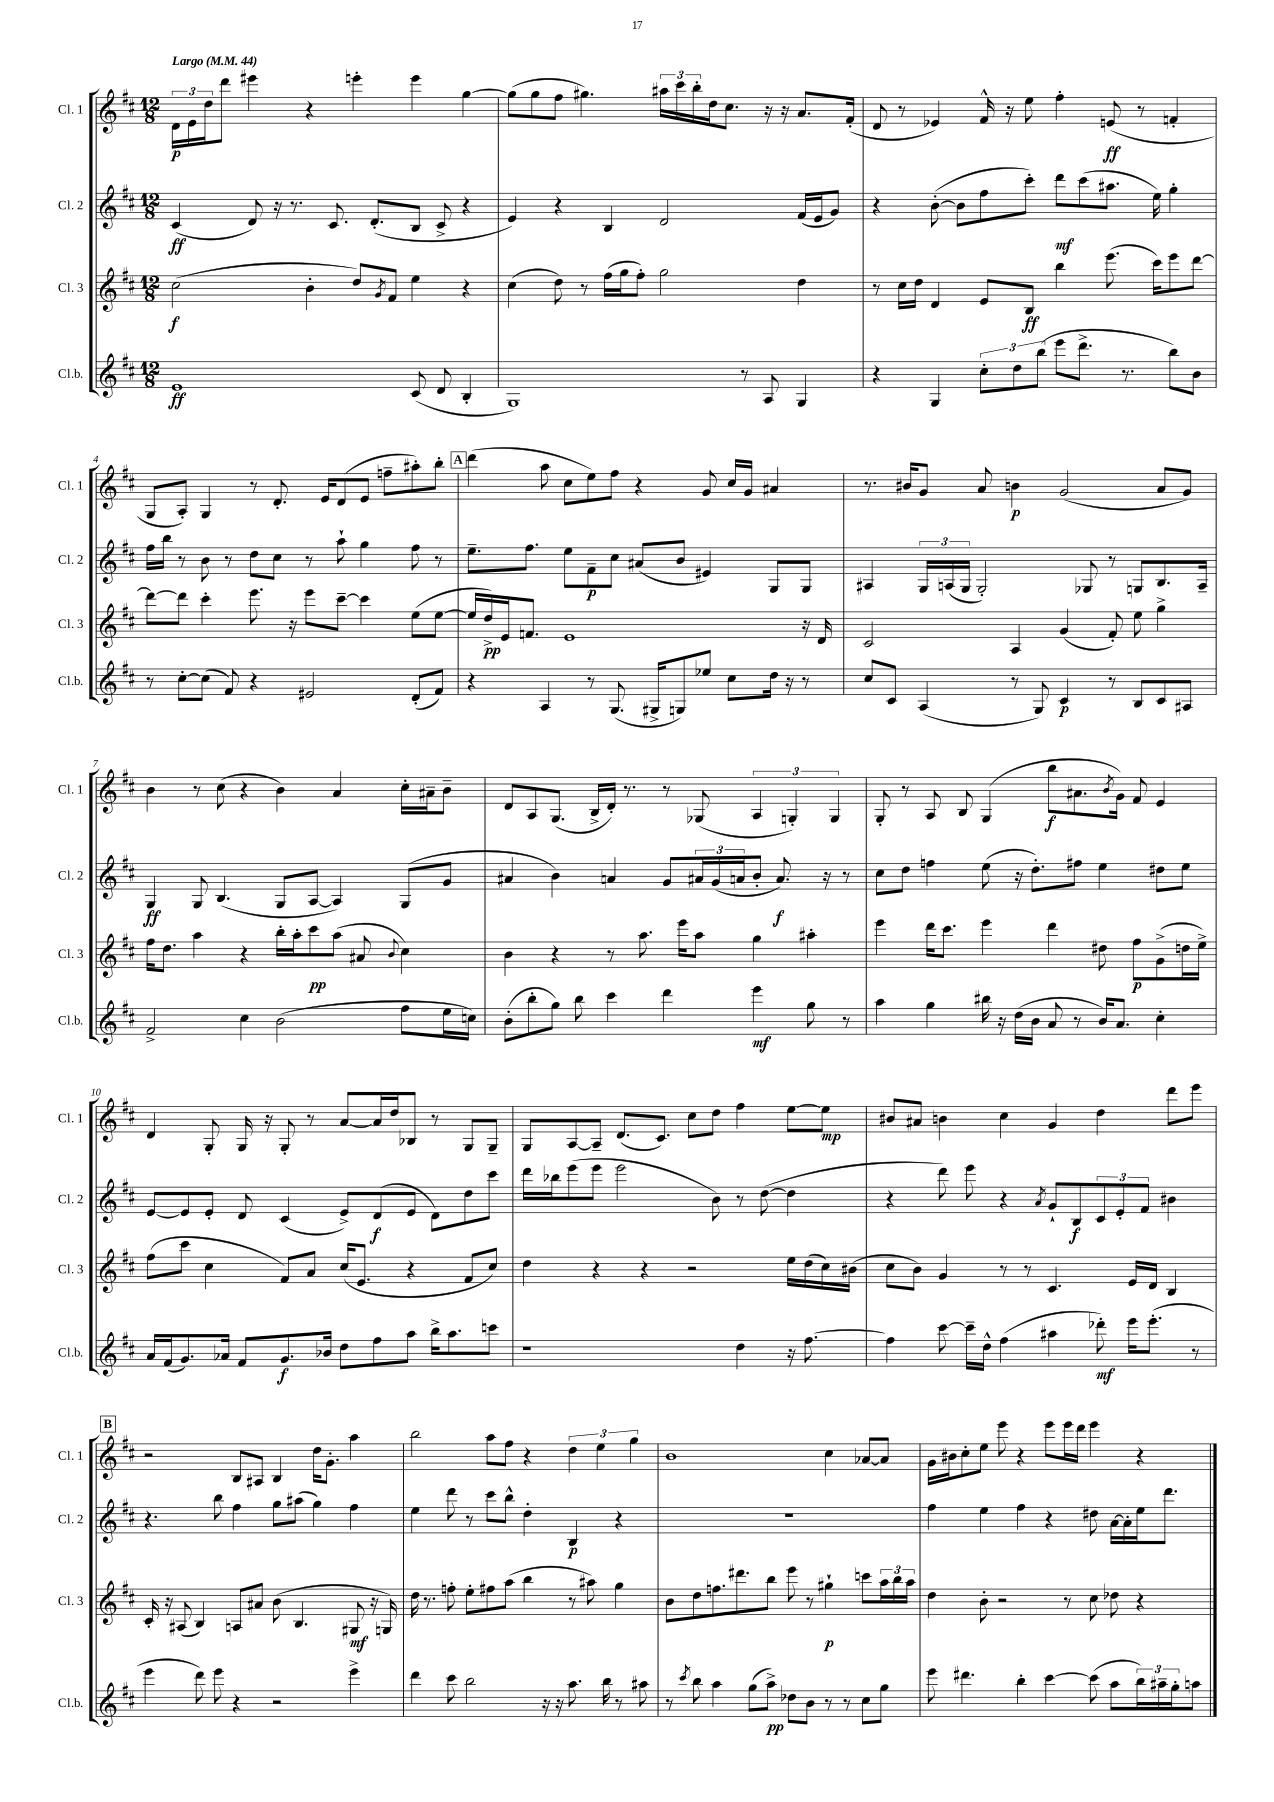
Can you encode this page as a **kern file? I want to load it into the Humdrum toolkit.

**kern	**dynam	**kern	**dynam	**kern	**dynam	**kern	**dynam
*part4	*part4	*part3	*part3	*part2	*part2	*part1	*part1
*staff4	*staff4	*staff3	*staff3	*staff2	*staff2	*staff1	*staff1
*I"Cl.b.	*	*I"Cl. 3	*	*I"Cl. 2	*	*I"Cl. 1	*
*I'Cl.b.	*	*I'Cl. 3	*	*I'Cl. 2	*	*I'Cl. 1	*
*clefG2	*	*clefG2	*	*clefG2	*	*clefG2	*
*k[f#c#]	*	*k[f#c#]	*	*k[f#c#]	*	*k[f#c#]	*
*M12/8	*	*M12/8	*	*M12/8	*	*M12/8	*
*MM44	*	*MM44	*	*MM44	*	*MM44	*
=1	=1	=1	=1	=1	=1	=1	=1
!	!	!	!	!	!	!LO:TX:a:B:t=Largo	!
1e	ff	(2cc#\	f	(4c#/	ff	24d\LL	p
.	.	.	.	.	.	24e\	.
.	.	.	.	.	.	24dd\J	.
.	.	.	.	.	.	8ddd\J	.
.	.	.	.	8d/)	.	4eee#X\	.
.	.	.	.	16r	.	.	.
.	.	.	.	8.r	.	.	.
.	.	4b'\	.	.	.	4r	.
.	.	.	.	8.c#/	.	.	.
.	.	8dd/L)	.	.	.	4eeen'\	.
.	.	.	.	(8.d'/L	.	.	.
.	.	8qg/	.	.	.	.	.
.	.	8f#/J	.	.	.	.	.
(8c#/	.	4ee\	.	8B/J	.	4eee\	.
8d/	.	.	.	8c#^/	.	.	.
4B'/	.	4r	.	4r	.	[4gg\	.
=2	=2	=2	=2	=2	=2	=2	=2
1G)	.	(4cc#\	.	4e/)	.	(8gg\L]	.
.	.	.	.	.	.	8gg\	.
.	.	8dd\)	.	4r	.	8ff#\J	.
.	.	8r	.	.	.	4.gg#X\)	.
.	.	(16ff#\LL	.	4B/	.	.	.
.	.	16gg\J	.	.	.	.	.
.	.	8ff#'\J)	.	.	.	.	.
.	.	2gg\	.	2d/	.	24aa#X\LL	.
.	.	.	.	.	.	24ccc#\	.
.	.	.	.	.	.	24bb'\	.
.	.	.	.	.	.	16dd\J	.
.	.	.	.	.	.	8.cc#\J	.
8r	.	.	.	.	.	.	.
8A/	.	.	.	.	.	16r	.
.	.	.	.	.	.	16r	.
4G/	.	4dd\	.	(16f#/LL	.	8.a/L	.
.	.	.	.	16e/J	.	.	.
.	.	.	.	8g/J)	.	.	.
.	.	.	.	.	.	(16f#'/Jk	.
=3	=3	=3	=3	=3	=3	=3	=3
4r	.	8r	.	4r	.	8d/	.
.	.	16cc#\LL	.	.	.	8r	.
.	.	16dd\JJ	.	.	.	.	.
4G/	.	4d/	.	([8b'\	.	4e-X/)	.
.	.	.	.	8b\L]	.	.	.
12cc#'\L	.	8e/L	.	8ff#\	.	16f#^^/	.
.	.	.	.	.	.	16r	.
12dd\	.	.	.	.	.	.	.
.	.	8B/J	ff	8ccc#'\J)	.	8ee\	.
(12bb\J	.	.	.	.	.	.	.
8eee\L	.	4bb\	.	8ddd\L	mf	4ff#'\	.
8.ddd^\J	.	.	.	(8ccc#\	.	.	.
.	.	(8.eee\	.	8.aa#X\J	.	(8en/	ff
8.r	.	.	.	.	.	.	.
.	.	.	.	.	.	8r	.
.	.	16ccc#\KL)	.	16ee\)	.	.	.
8bb\L)	.	8eee\	.	4gg'\	.	4fn'/	.
8b\J	.	[8ddd\J	.	.	.	.	.
!!LO:LB:g=z
=4	=4	=4	=4	=4	=4	=4	=4
8r	.	8ddd\L_	.	16ff#\LL	.	8G/L	.
.	.	.	.	16bb\JJ	.	.	.
[8cc#'\L	.	8ddd\J]	.	8r	.	8A'/J)	.
(8cc#\J]	.	4ccc#'\	.	8b\	.	4G/	.
8f#/)	.	.	.	8r	.	.	.
4r	.	8.eee\	.	8dd\L	.	8r	.
.	.	.	.	8cc#\J	.	8.d'/	.
.	.	16r	.	.	.	.	.
2e#X/	.	8eee\L	.	8r	.	.	.
.	.	.	.	.	.	16e/KL	.
.	.	[8ccc#~\J	.	8aa`\	.	(8d/	.
.	.	4ccc#\]	.	4gg\	.	8e/J	.
.	.	.	.	.	.	8ffn~\L	.
(8d'/L	.	(8ee\L	.	8ff#\	.	8aa#X'\)	.
8f#/J)	.	[8ee\J	.	8r	.	8bb'\J	.
!!LO:REH:place=s1:t=A
=5	=5	=5	=5	=5	=5	=5	=5
4r	.	16ee/LL]	.	8.ee~\L	.	(4ddd\	.
.	.	16dd^/)	pp	.	.	.	.
.	.	16e/J	.	.	.	.	.
.	.	8.fn/J	.	8.ff#\J	.	.	.
4A/	.	.	.	.	.	8aa\	.
.	.	1e	.	8ee\L	.	8cc#\L	.
8r	.	.	.	8f#~\	p	8ee\)	.
(8.G/	.	.	.	8cc#\J	.	8ff#\J	.
.	.	.	.	(8a#X/L	.	4r	.
16G#X^/KL	.	.	.	.	.	.	.
8Gn/)	.	.	.	8b/J	.	.	.
8ee-X/J	.	.	.	4e#X/)	.	8g/	.
8cc#\L	.	.	.	.	.	16cc#/LL	.
.	.	.	.	.	.	16g/JJ	.
16dd\Jk	.	.	.	8G/L	.	4a#X/	.
16r	.	.	.	.	.	.	.
8r	.	16r	.	8G/J	.	.	.
.	.	16d/	.	.	.	.	.
=6	=6	=6	=6	=6	=6	=6	=6
8cc#/L	.	2c#/	.	4A#X/	.	8.r	.
8c#/J	.	.	.	.	.	.	.
.	.	.	.	.	.	16b#X/KL	.
(4A/	.	.	.	24G/LL	.	8g/J	.
.	.	.	.	(24An/	.	.	.
.	.	.	.	24G/JJ	.	.	.
.	.	.	.	2G'/)	.	8a/	.
8r	.	4A/	.	.	.	4bn\	p
8G/)	.	.	.	.	.	.	.
4c#/	p	(4g/	.	.	.	(2g/	.
.	.	.	.	8G-X/	.	.	.
8r	.	8f#'/)	.	8r	.	.	.
8B/L	.	8ee\	.	8Gn/L	.	.	.
8c#/	.	4gg^\	.	8.B/	.	8a/L	.
8A#X/J	.	.	.	.	.	8g/J)	.
.	.	.	.	16A~/Jk	.	.	.
!!LO:LB:g=z
=7	=7	=7	=7	=7	=7	=7	=7
2f#^/	.	16ff#\KL	.	4G/	ff	4b\	.
.	.	8.dd\J	.	.	.	.	.
.	.	4aa\	.	8G/	.	8r	.
.	.	.	.	(4.B/	.	(8cc#\	.
4cc#\	.	4r	.	.	.	4r	.
(2b\	.	16bb'\LL	.	8G/L	.	4b\)	.
.	.	16aa'\J	.	.	.	.	.
.	.	8ccc#\	pp	[8A/J	.	.	.
.	.	(8aa\J	.	4A/])	.	4a/	.
.	.	8a#X/	.	.	.	.	.
.	.	8qqb/	.	.	.	.	.
8ff#\L	.	4cc#\)	.	(8G/L	.	16cc#'\LL	.
.	.	.	.	.	.	16a#X~\J	.
16ee\L	.	.	.	8g/J	.	8b~\J	.
16ccn\JJ)	.	.	.	.	.	.	.
=8	=8	=8	=8	=8	=8	=8	=8
(8b'\L	.	4b\	.	4a#X/	.	8d/L	.
8bb'\	.	.	.	.	.	8A/	.
8gg\J)	.	4r	.	4b\)	.	(8.G/J	.
8bb\	.	.	.	.	.	.	.
.	.	.	.	.	.	16B^/LL	.
4ccc#\	.	8r	.	4an/	.	16d'/JJ)	.
.	.	.	.	.	.	8.r	.
.	.	8.aa\	.	.	.	.	.
4ddd\	.	.	.	8g/L	.	8r	.
.	.	16eee\KL	.	.	.	.	.
.	.	8aa\J	.	24a#X/L	.	(8G-X/	.
.	.	.	.	(24g/	.	.	.
.	.	.	.	24an/J	.	.	.
4eee\	mf	4gg\	.	8b'/J	.	6A/	.
.	.	.	.	8.a/)	f	.	.
.	.	.	.	.	.	6Gn'/)	.
8gg\	.	4aa#X'\	.	.	.	.	.
.	.	.	.	16r	.	.	.
.	.	.	.	.	.	6G/	.
8r	.	.	.	8r	.	.	.
=9	=9	=9	=9	=9	=9	=9	=9
4aa\	.	4eee\	.	8cc#\L	.	8G'/	.
.	.	.	.	8dd\J	.	8r	.
4gg\	.	16ddd\KL	.	4ffn\	.	8A/	.
.	.	8.ccc#\J	.	.	.	.	.
.	.	.	.	.	.	8B/	.
16bb#X\	.	4eee\	.	(8ee\	.	(4G/	.
16r	.	.	.	.	.	.	.
(16dd\LL	.	.	.	16r	.	.	.
16b\JJ	.	.	.	8.dd'\L)	.	.	.
8a/	.	4ddd\	.	.	.	8bb\L	f
8r	.	.	.	8ff#X\J	.	8.a#X\	.
16b/KL)	.	8dd#X\	.	4ee\	.	.	.
.	.	.	.	.	.	8qb/	.
8.a/J	.	.	.	.	.	16g\Jk)	.
.	.	8ff#\L	p	.	.	8f#/	.
4cc#'\	.	(8g^\	.	8dd#X\L	.	4e/	.
.	.	16ddn\L	.	8ee\J	.	.	.
.	.	16ee^\JJ)	.	.	.	.	.
!!LO:LB:g=z
=10	=10	=10	=10	=10	=10	=10	=10
16a/LL	.	(8ff#\L	.	[8e/L	.	4d/	.
(16f#/J	.	.	.	.	.	.	.
8.g/)	.	8ccc#\J	.	8e/]	.	.	.
.	.	4cc#\	.	8e'/J	.	8G'/	.
16a-X/Jk	.	.	.	.	.	.	.
8f#/L	.	.	.	8d/	.	16G/	.
.	.	.	.	.	.	16r	.
8.g/	f	8f#/L)	.	(4c#/	.	8G'/	.
.	.	8a/J	.	.	.	8r	.
16b-X/Jk	.	.	.	.	.	.	.
8dd\L	.	(16cc#/KL	.	8e^/L)	.	[8a/L	.
.	.	8.e/J	.	.	.	.	.
8ff#\	.	.	.	(8d/	f	16a/L]	.
.	.	.	.	.	.	16dd/J	.
8aa\J	.	4r	.	8e/J	.	8B-X/J	.
16bb^\KL	.	.	.	8d\L)	.	8r	.
8.aa\	.	.	.	.	.	.	.
.	.	8f#/L	.	8dd\	.	8G/L	.
8cccn\J	.	8cc#/J)	.	8ccc#\J	.	8G~/J	.
=11	=11	=11	=11	=11	=11	=11	=11
1r	.	4dd\	.	16ddd\LL	.	8G/L	.
.	.	.	.	16bb-X\J	.	.	.
.	.	.	.	(8eee\	.	[8A/	.
.	.	4r	.	8eee\J	.	8A~/J]	.
.	.	.	.	2eee\	.	(8.d/L	.
.	.	4r	.	.	.	.	.
.	.	.	.	.	.	8.c#/J)	.
.	.	2r	.	.	.	8cc#\L	.
.	.	.	.	8b\)	.	8dd\J	.
4dd\	.	.	.	8r	.	4ff#\	.
.	.	.	.	([8dd\	.	.	.
16r	.	16ee\LL	.	4dd\]	.	[8ee\L	.
[8.ff#\	.	(16dd\	.	.	.	.	.
.	.	16cc#\)	.	.	.	8ee\J]	mp
.	.	(16b#X\JJ	.	.	.	.	.
=12	=12	=12	=12	=12	=12	=12	=12
4ff#\]	.	8cc#\L	.	4r	.	8b#X/L	.
.	.	8b\J)	.	.	.	8a#X/J	.
[8ccc#\	.	4g/	.	8ddd\)	.	4bn\	.
16ccc#~\LL]	.	.	.	8eee\	.	.	.
16dd^^\JJ	.	.	.	.	.	.	.
(4ff#\	.	8r	.	4r	.	4cc#\	.
.	.	8r	.	.	.	.	.
.	.	.	.	8qa/	.	.	.
4aa#X\	.	4.c#/	.	8g`/L	.	4g/	.
.	.	.	.	8B/	f	.	.
8ddd-X'\)	mf	.	.	12c#/	.	4dd\	.
.	.	.	.	12e'/	.	.	.
16eee\KL	.	16e/LL	.	.	.	.	.
.	.	.	.	12f#/J	.	.	.
(8.eee'\J	.	16d/JJ	.	.	.	.	.
.	.	4B/	.	4b#X\	.	8ddd\L	.
8r	.	.	.	.	.	8eee\J	.
!!LO:LB:g=z
!!LO:REH:place=s1:t=B
=13	=13	=13	=13	=13	=13	=13	=13
4eee\	.	16c#'/	.	4.r	.	2r	.
.	.	16r	.	.	.	.	.
.	.	(8A#X/	.	.	.	.	.
8ddd\)	.	4B/)	.	.	.	.	.
8eee\	.	.	.	8bb\	.	.	.
4r	.	8An/L	.	4ff#\	.	8B/L	.
.	.	8a#X/J	.	.	.	8A#X/J	.
2r	.	(8b\	.	8gg\L	.	4B/	.
.	.	4.B/	.	(8aa#X\J	.	.	.
.	.	.	.	4gg\)	.	16dd\KL	.
.	.	.	.	.	.	8.g'\J	.
4eee^\	.	8G#X/	mf	4ff#\	.	4aa\	.
.	.	16r	.	.	.	.	.
.	.	16Gn/)	.	.	.	.	.
=14	=14	=14	=14	=14	=14	=14	=14
4ddd\	.	16dd\	.	4ee\	.	2bb\	.
.	.	8.r	.	.	.	.	.
8ccc#\	.	8ffn'\	.	8ddd\	.	.	.
2bb\	.	8ee'\L	.	8r	.	.	.
.	.	8ff#X\	.	8ccc#\L	.	8aa\L	.
.	.	(8aa\J	.	8bb^^\J	.	8ff#\J	.
.	.	4bb\	.	4dd'\	.	4r	.
16r	.	.	.	.	.	.	.
16r	.	.	.	.	.	.	.
8.aa\	.	8r	.	4B/	p	6dd\	.
.	.	8aa#X\)	.	.	.	.	.
.	.	.	.	.	.	6ee\	.
16bb\	.	.	.	.	.	.	.
8r	.	4gg\	.	4r	.	.	.
.	.	.	.	.	.	6gg\	.
8aa#X\	.	.	.	.	.	.	.
=15	=15	=15	=15	=15	=15	=15	=15
8r	.	8b\L	.	1.r	.	1b	.
8qccc#/	.	.	.	.	.	.	.
8bb\	.	8dd\	.	.	.	.	.
4aa\	.	8.ffn\	.	.	.	.	.
.	.	8.ddd#X\	.	.	.	.	.
(8gg\L	.	.	.	.	.	.	.
8aa^\J)	pp	8bb\J	.	.	.	.	.
8dd-X\L	.	8eee\	.	.	.	.	.
8b\J	.	8r	.	.	.	.	.
8r	.	4gg#X`\	p	.	.	4cc#\	.
8r	.	.	.	.	.	.	.
8cc#\L	.	8cccn\L	.	.	.	[8a-X/L	.
8gg\J	.	24aa\L	.	.	.	8a-/J]	.
.	.	24bb\	.	.	.	.	.
.	.	24aa\JJ	.	.	.	.	.
=16	=16	=16	=16	=16	=16	=16	=16
8eee\	.	4dd\	.	4ff#\	.	16g\LL	.
.	.	.	.	.	.	16b#X\J	.
4.ddd#X\	.	.	.	.	.	8cc#'\	.
.	.	8b'\	.	4ee\	.	8ee\J	.
.	.	2r	.	.	.	8eee\	.
4bb'\	.	.	.	4ff#\	.	4r	.
[4ccc#\	.	.	.	4r	.	8eee\L	.
.	.	8r	.	.	.	16eee\L	.
.	.	.	.	.	.	16ddd\JJ	.
(8ccc#\]	.	8cc#\	.	8dd#X\	.	4eee\	.
8aa\L	.	8dd-X\	.	[16a\LL	.	.	.
.	.	.	.	16a'\]	.	.	.
24bb\L)	.	4r	.	16ee\J	.	4r	.
24aa#X~\	.	.	.	.	.	.	.
.	.	.	.	8.ddd\J	.	.	.
24gg'\J	.	.	.	.	.	.	.
8aan\J	.	.	.	.	.	.	.
==	==	==	==	==	==	==	==
*-	*-	*-	*-	*-	*-	*-	*-
